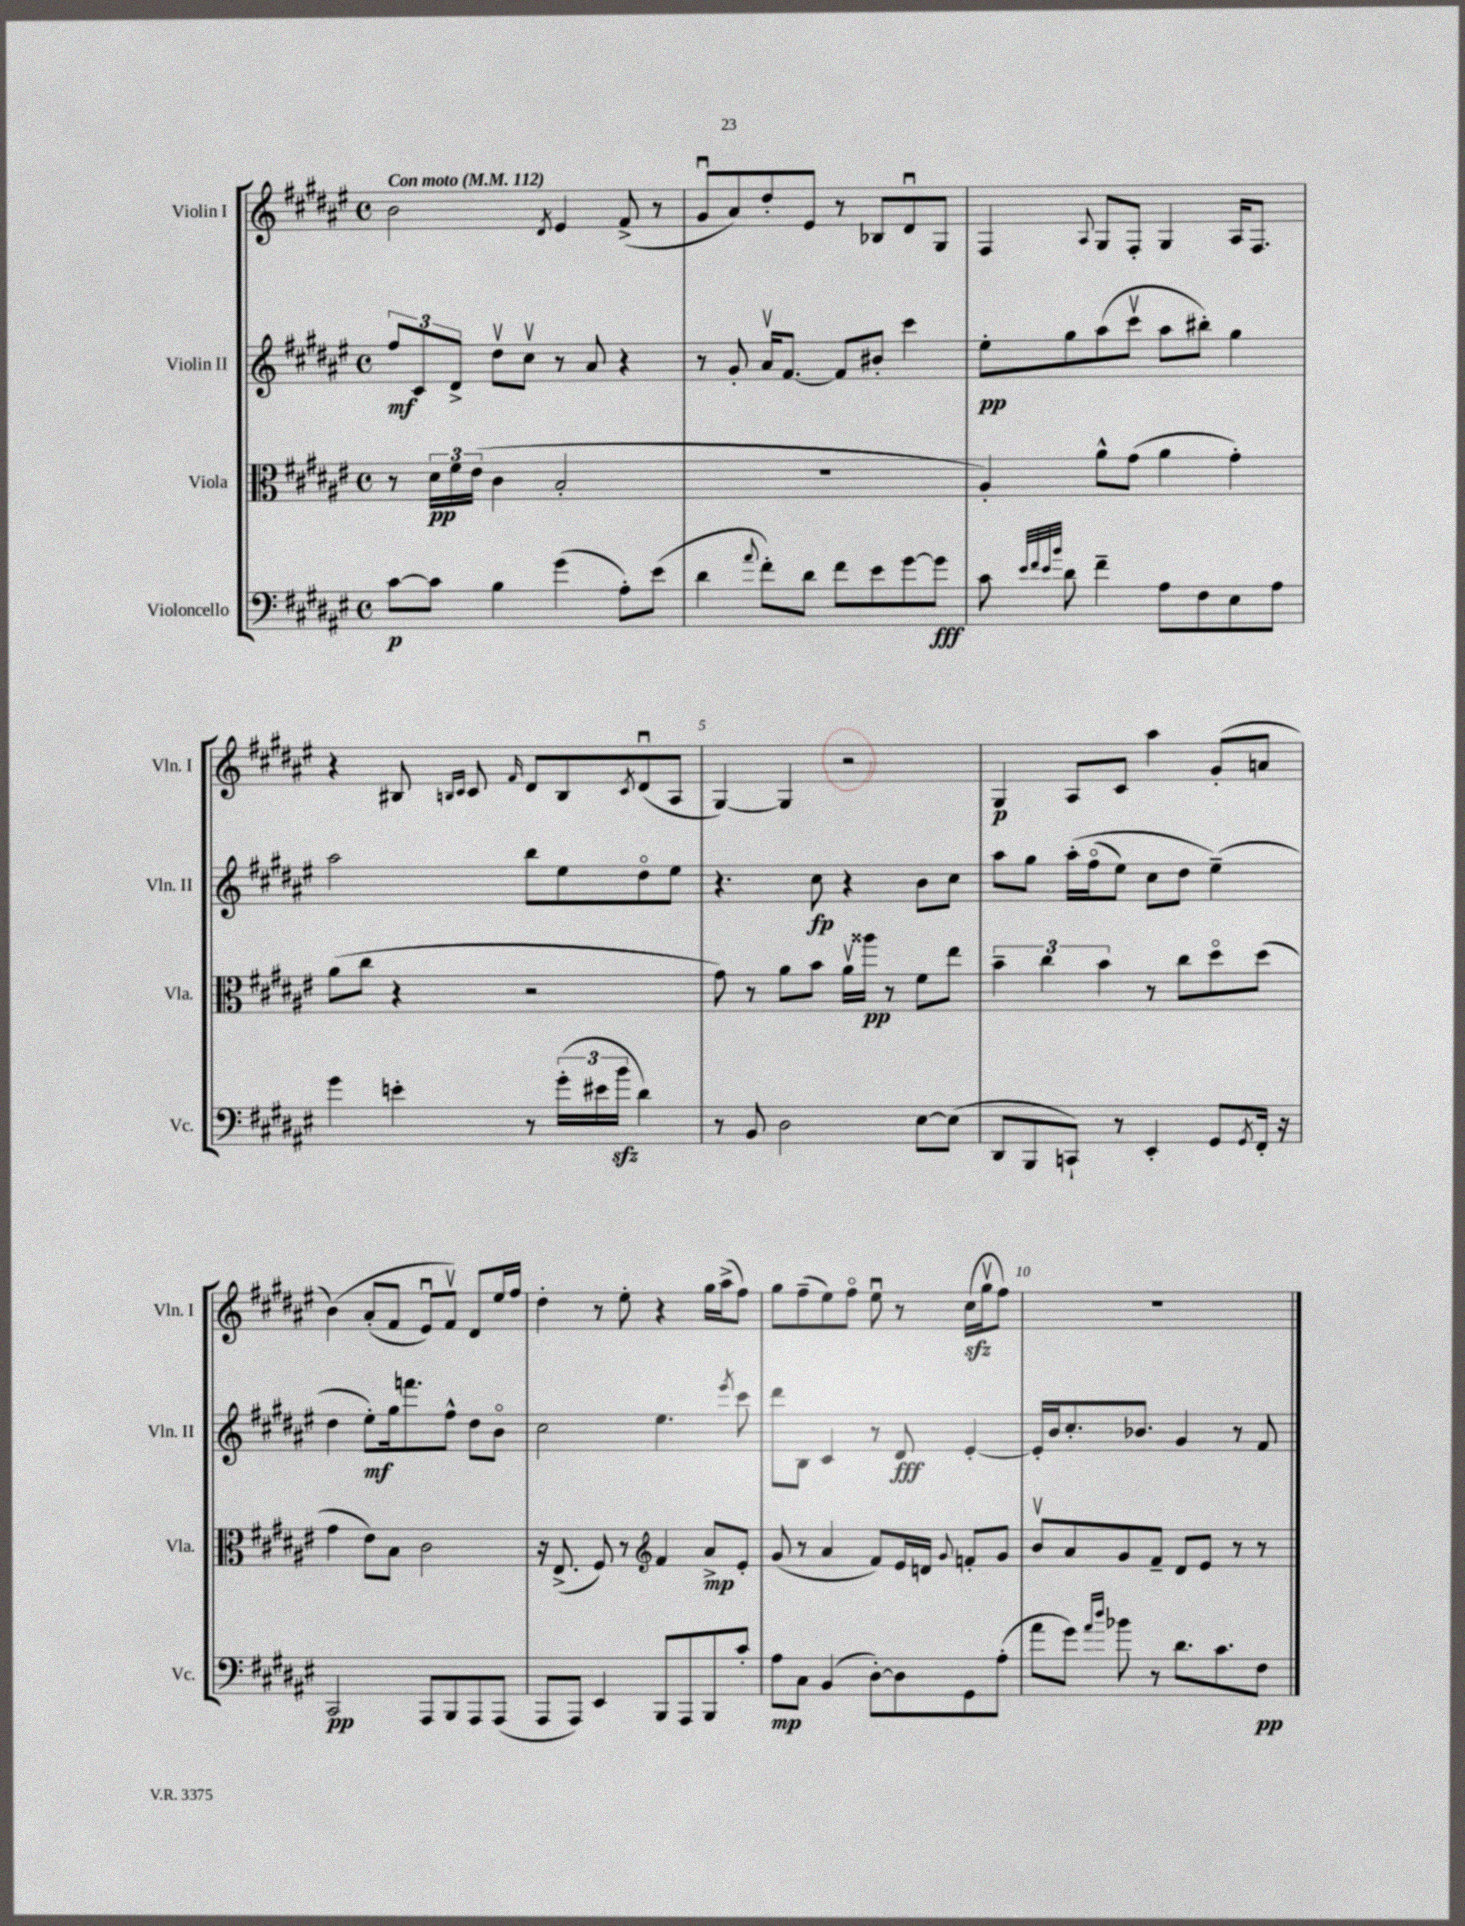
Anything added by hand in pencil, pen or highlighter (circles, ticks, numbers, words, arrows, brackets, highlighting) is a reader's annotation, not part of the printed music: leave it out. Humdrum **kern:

**kern	**dynam	**kern	**dynam	**kern	**dynam	**kern	**dynam
*part4	*part4	*part3	*part3	*part2	*part2	*part1	*part1
*staff4	*staff4	*staff3	*staff3	*staff2	*staff2	*staff1	*staff1
*I"Violoncello	*	*I"Viola	*	*I"Violin II	*	*I"Violin I	*
*I'Vc.	*	*I'Vla.	*	*I'Vln. II	*	*I'Vln. I	*
*clefF4	*	*clefC3	*	*clefG2	*	*clefG2	*
*k[f#c#g#d#a#e#]	*	*k[f#c#g#d#a#e#]	*	*k[f#c#g#d#a#e#]	*	*k[f#c#g#d#a#e#]	*
*M4/4	*	*M4/4	*	*M4/4	*	*M4/4	*
*met(c)	*	*met(c)	*	*met(c)	*	*met(c)	*
*MM112	*	*MM112	*	*MM112	*	*MM112	*
=1	=1	=1	=1	=1	=1	=1	=1
!	!	!	!	!	!	!LO:TX:a:B:t=Con moto	!
[8c#\L	p	8r	.	12ff#/L	mf	2b\	.
.	.	.	.	12c#/	.	.	.
8c#\J]	.	24d#\LL	pp	.	.	.	.
.	.	24f#\	.	12d#^/J	.	.	.
.	.	(24e#\JJ	.	.	.	.	.
4B\	.	4c#\	.	8dd#v\L	.	.	.
.	.	.	.	8cc#v\J	.	.	.
.	.	.	.	.	.	8qd#/	.
(4g#\	.	2B'/	.	8r	.	4e#/	.
.	.	.	.	8a#/	.	.	.
8A#'\L)	.	.	.	4r	.	(8f#^/	.
(8e#\J	.	.	.	.	.	8r	.
=2	=2	=2	=2	=2	=2	=2	=2
4d#\	.	1r	.	8r	.	8g#u/L	.
.	.	.	.	8g#'/	.	8a#/)	.
8qqa#/	.	.	.	.	.	.	.
8f#'\L)	.	.	.	16a#v/KL	.	8dd#'/	.
.	.	.	.	[8.f#/J	.	.	.
8d#\J	.	.	.	.	.	8e#/J	.
8f#\L	.	.	.	8f#/L]	.	8r	.
8e#\	.	.	.	8b#X'/J	.	8B-X/L	.
[8g#\	.	.	.	4ccc#\	.	8d#u/	.
8g#\J]	fff	.	.	.	.	8G#/J	.
=3	=3	=3	=3	=3	=3	=3	=3
8c#\	.	4A#'/)	.	8ee#'\L	pp	4F#/	.
32qqe#/LLL	.	.	.	.	.	.	.
32qqf#/	.	.	.	.	.	.	.
32qqe#/	.	.	.	.	.	.	.
32qqb/JJJ	.	.	.	.	.	.	.
8d#\	.	.	.	8gg#\	.	.	.
.	.	.	.	.	.	8qqA#/	.
4f#~\	.	8a#^^\L	.	(8aa#\	.	8G#/L	.
.	.	(8g#\J	.	8ccc#v\J	.	8F#'/J	.
8A#\L	.	4a#\	.	8aa#\L	.	4G#/	.
8F#\	.	.	.	8bb#X'\J)	.	.	.
8E#\	.	4g#'\)	.	4gg#\	.	16A#/KL	.
.	.	.	.	.	.	8.F#/J	.
8A#\J	.	.	.	.	.	.	.
!!LO:LB:g=z
=4	=4	=4	=4	=4	=4	=4	=4
4g#\	.	(8a#\L	.	2aa#\	.	4r	.
.	.	8cc#\J	.	.	.	.	.
4en'\	.	4r	.	.	.	8B#X/	.
.	.	.	.	.	.	16qqBn/LL	.
.	.	.	.	.	.	16qqc#/JJ	.
.	.	.	.	.	.	8c#/	.
.	.	.	.	.	.	16qqf#/	.
8r	.	2r	.	8bb\L	.	8d#/L	.
(24g#'\LL	.	.	.	8ee#\	.	8B/	.
24e#X\	.	.	.	.	.	.	.
24bzz\JJ	.	.	.	.	.	.	.
.	.	.	.	.	.	8qc#/	.
4d#\)	.	.	.	8dd#\	.	(8d#u/	.
.	.	.	.	8ee#\J	.	8A#/J	.
=5	=5	=5	=5	=5	=5	=5	=5
8r	.	8g#\)	.	4.r	.	[4G#/)	.
8BB/	.	8r	.	.	.	.	.
2D#\	.	8a#\L	.	.	.	4G#/]	.
.	.	8b\J	.	8cc#\	fp	.	.
.	.	16a#v\LL	.	4r	.	2r	.
.	.	16aa##X\JJ	pp	.	.	.	.
.	.	8r	.	.	.	.	.
[8E#\L	.	8f#\L	.	8b\L	.	.	.
(8E#\J]	.	8ee#\J	.	8cc#\J	.	.	.
=6	=6	=6	=6	=6	=6	=6	=6
8DD#/L	.	6b~\	.	8aa#\L	.	4G#/	p
8BBB/	.	.	.	8gg#\J	.	.	.
.	.	6cc#\	.	.	.	.	.
8CCn`/J)	.	.	.	(16aa#'\LL	.	8A#/L	.
.	.	.	.	(16ff#\J	.	.	.
.	.	6b\	.	.	.	.	.
8r	.	.	.	8ee#\J)	.	8c#/J	.
4EE#'/	.	8r	.	8cc#\L	.	4aa#\	.
.	.	8cc#\L	.	8dd#\J	.	.	.
8GG#/L	.	8dd#\	.	(4ee#~\)	.	(8g#'/L	.
8qGG#/	.	.	.	.	.	.	.
16FF#'/Jk	.	(8dd#\J	.	.	.	8an/J	.
16r	.	.	.	.	.	.	.
!!LO:LB:g=z
=7	=7	=7	=7	=7	=7	=7	=7
2CC#/	pp	4g#\	.	4dd#\	.	(4b\)	.
.	.	8e#\L)	.	8ee#'\L)	mf	(8a#'/L	.
.	.	8B\J	.	16gg#\k	.	8f#/J	.
.	.	.	.	8.fffn\	.	.	.
8AAA#/L	.	2c#\	.	.	.	8e#u/L)	.
8BBB/	.	.	.	8ff#^^\J	.	8f#v/J)	.
8AAA#/	.	.	.	8dd#\L	.	8d#/L	.
(8AAA#/J	.	.	.	8b\J	.	16ee#/L	.
.	.	.	.	.	.	16ff#/JJ	.
=8	=8	=8	=8	=8	=8	=8	=8
8AAA#/L	.	16r	.	2cc#\	.	4dd#'\	.
.	.	(8.E#^/	.	.	.	.	.
8AAA#/J)	.	.	.	.	.	.	.
4EE#/	.	8F#/)	.	.	.	8r	.
.	.	8r	.	.	.	8ee#'\	.
*	*	*clefG2	*	*	*	*	*
8BBB/L	.	4f#/	.	4.ee#\	.	4r	.
8AAA#/	.	.	.	.	.	.	.
8BBB/	.	8a#^/L	mp	.	.	16gg#\LL	.
.	.	.	.	.	.	(16aa#^\J	.
.	.	.	.	8qeee#/	.	.	.
8c#'/J	.	8e#'/J	.	8ccc#\	.	8ff#\J)	.
=9	=9	=9	=9	=9	=9	=9	=9
8A#\L	mp	(8g#/	.	8ddd#\L	.	8gg#\L	.
8C#\J	.	8r	.	8B\J	.	(8ff#~\	.
(4BB/	.	4a#/	.	4c#/	.	8ee#\)	.
.	.	.	.	.	.	8ff#\J	.
[8D#'\L)	.	8f#/L)	.	8r	.	8ee#u\	.
8D#\]	.	16e#/L	.	8d#/	fff	8r	.
.	.	16dn/JJ	.	.	.	.	.
.	.	8qqg#/	.	.	.	.	.
8GG#\	.	8fn'/L	.	[4e#'/	.	(16cc#zz\LL	.
.	.	.	.	.	.	16gg#v\J	.
(8A#'\J	.	8g#/J	.	.	.	8ff#\J)	.
=10	=10	=10	=10	=10	=10	=10	=10
8a#\L	.	8bv/L	.	16e#'/LL]	.	1r	.
.	.	.	.	16b/J	.	.	.
8g#\J)	.	8a#/	.	8.cc#'/	.	.	.
16qqa#/LL	.	.	.	.	.	.	.
16qqdd#/JJ	.	.	.	.	.	.	.
8b-X\	.	8g#/	.	.	.	.	.
.	.	.	.	8.b-X/J	.	.	.
8r	.	8f#~/J	.	.	.	.	.
8.d#\L	.	8d#/L	.	4g#/	.	.	.
.	.	8e#/J	.	.	.	.	.
8.c#\	.	.	.	.	.	.	.
.	.	8r	.	8r	.	.	.
8F#\J	pp	8r	.	8f#/	.	.	.
==	==	==	==	==	==	==	==
*-	*-	*-	*-	*-	*-	*-	*-
